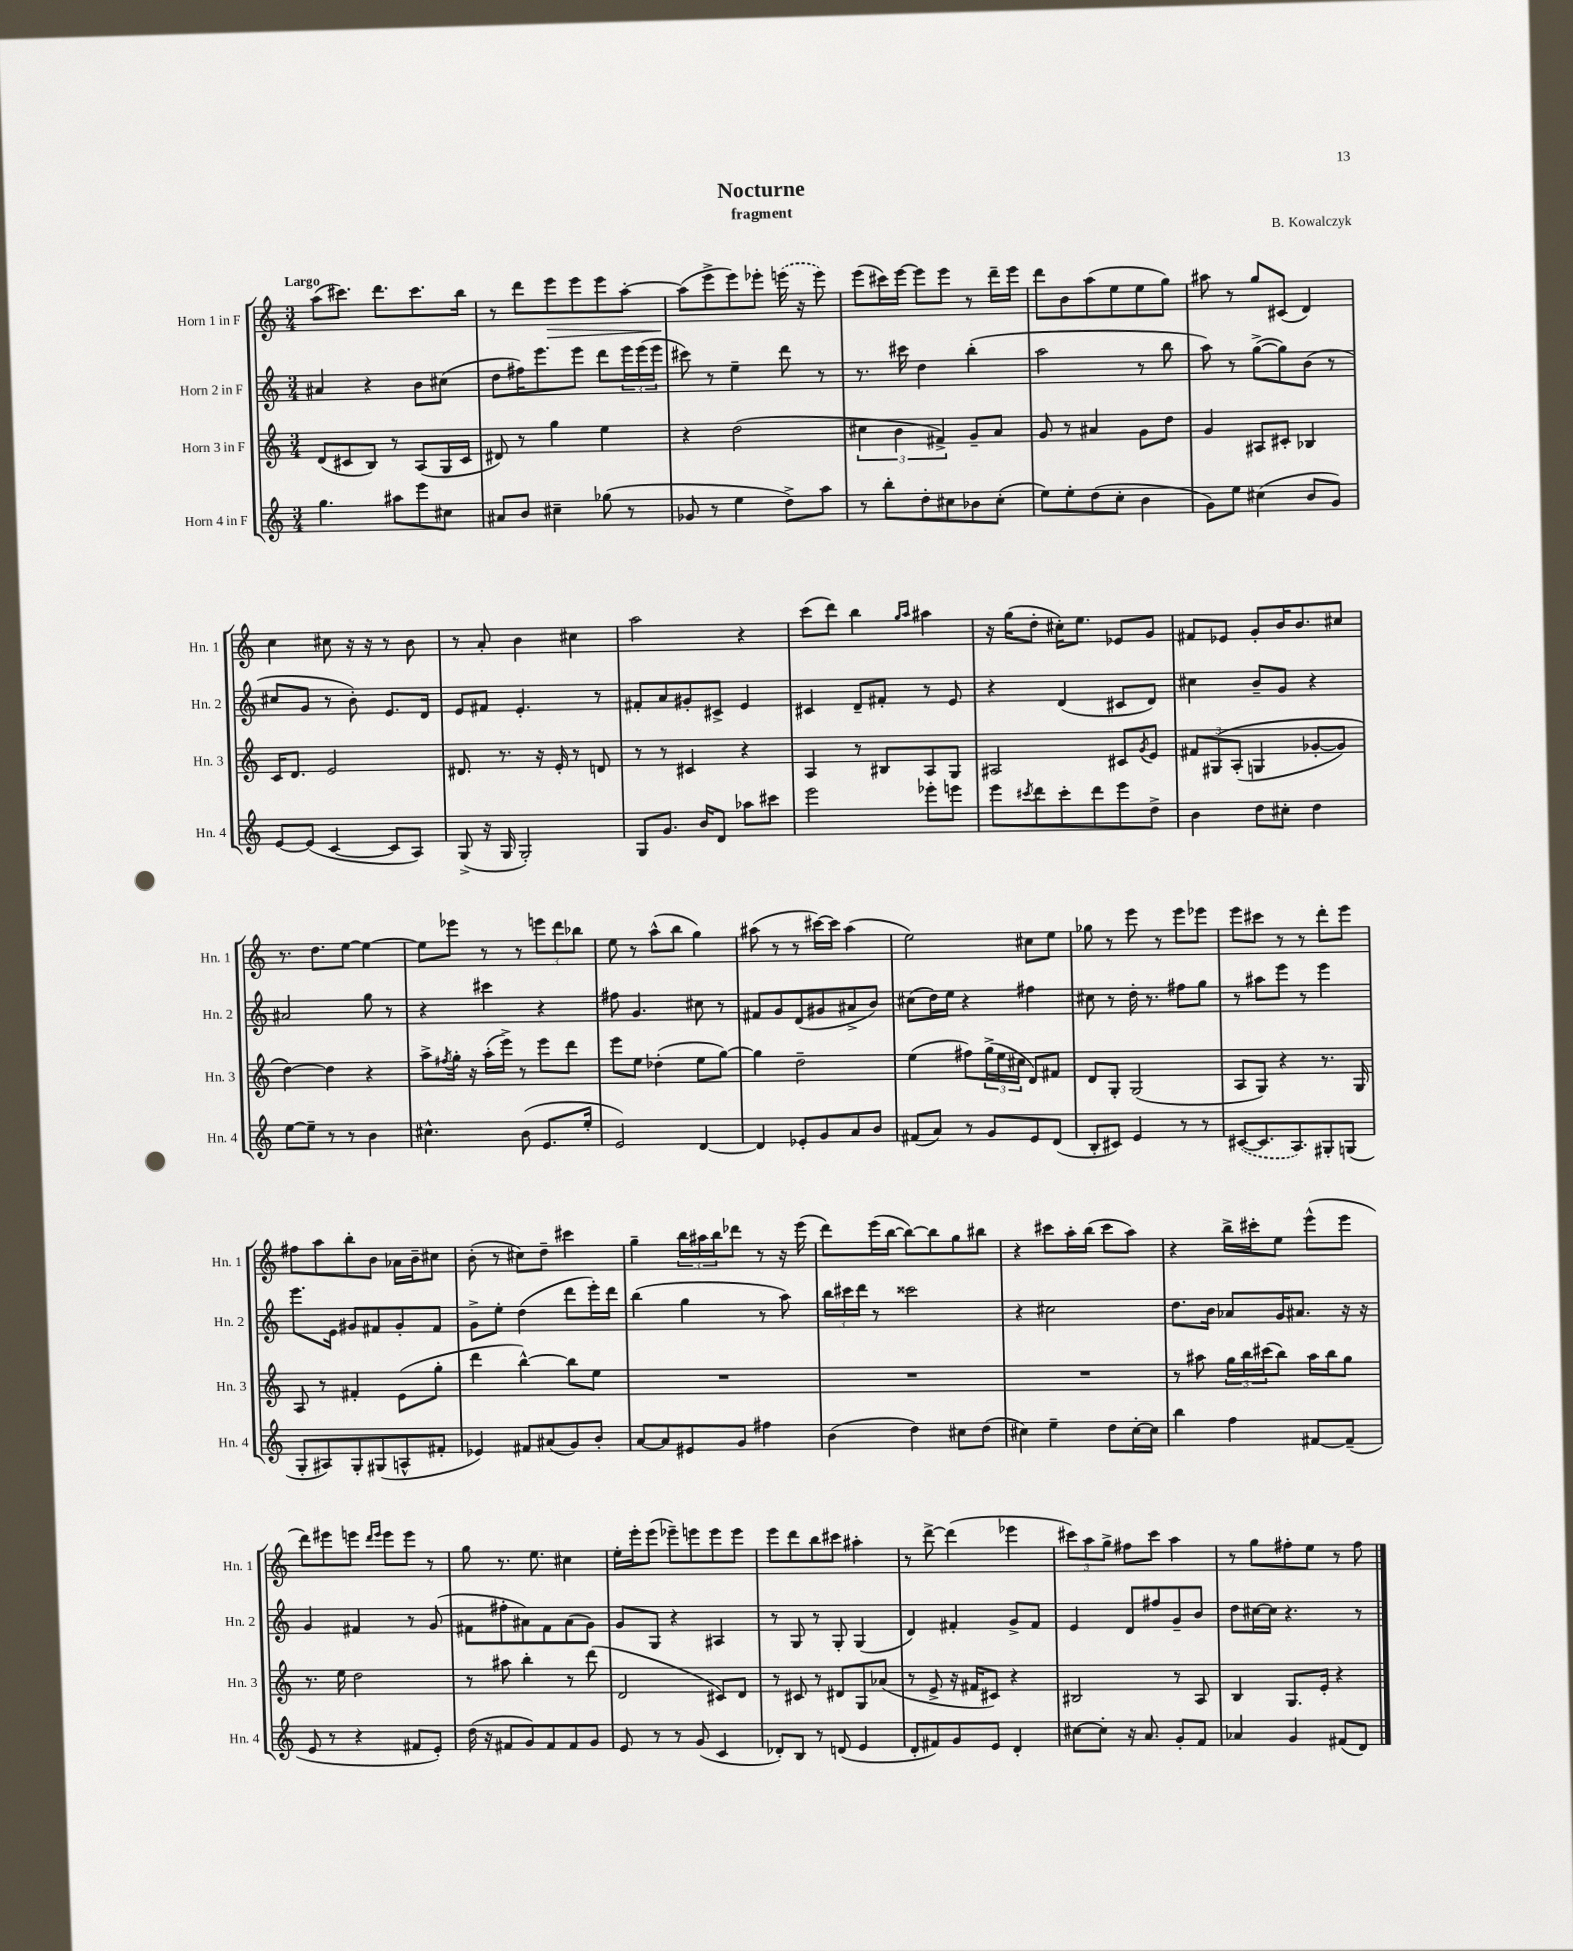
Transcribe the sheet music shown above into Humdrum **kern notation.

**kern	**kern	**kern	**kern	**dynam
*part4	*part3	*part2	*part1	*part1
*staff4	*staff3	*staff2	*staff1	*staff1
*I"Horn 4 in F	*I"Horn 3 in F	*I"Horn 2 in F	*I"Horn 1 in F	*
*I'Hn. 4	*I'Hn. 3	*I'Hn. 2	*I'Hn. 1	*
*clefG2	*clefG2	*clefG2	*clefG2	*
*k[]	*k[]	*k[]	*k[]	*
*M3/4	*M3/4	*M3/4	*M3/4	*
=1	=1	=1	=1	=1
!	!	!	!LO:TX:a:B:t=Largo	!
4.gg\	(8d/L	4a#X/	(8aa\L	.
.	8c#X/	.	8.ccc#X\J)	.
.	8B/J)	4r	.	.
.	.	.	8.ddd\L	.
8aa#X\L	8r	.	.	.
8eee\	(8A/L	8b\L	8.ccc#\	.
8cc#X\J	16G/L	(8cc#X\J	.	.
.	16c#/JJ	.	16bb\Jk	.
=2	=2	=2	=2	=2
8a#X/L	8d#X/)	8dd\L	8r	.
8b/J	8r	16ff#X\K)	8ddd\L	.
.	.	8.eee\	.	.
!	!	!	!	!LO:HP:b
4cc#X~\	4gg\	.	8eee\	>
.	.	8eee\J	8eee\	.
(8gg-X\	4ee\	8ddd\L	8eee\	.
8r	.	24eee\L	[8aa'\J	.
.	.	(24eee\	.	.
.	.	24eee\JJ	.	.
=3	=3	=3	=3	=3
8g-X/	4r	8ccc#X\)	(8aa\L]	.
8r	.	8r	8eee^\	]
4ee\	(2dd\	4ee~\	8eee\)	.
.	.	.	8eee-X'\J	.
8dd^\L)	.	8ddd\	(16eeen\	.
.	.	.	16r	.
8aa\J	.	8r	8eee\)	.
=4	=4	=4	=4	=4
8r	6cc#X\	8.r	(8eee\L	.
8bb'\L	.	.	16ccc#X\L)	.
.	6b\	.	.	.
.	.	16ccc#X\	[16eee\JJ	.
8dd'\	.	4dd\	8eee\L]	.
.	6f#X^/)	.	.	.
8cc#X\	.	.	8eee\J	.
8b-X\	8g~/L	(4bb'\	8r	.
(8cc#'\J	8a/J	.	16ddd~\LL	.
.	.	.	16eee\JJ	.
=5	=5	=5	=5	=5
8ee\L)	8g/	2aa\	8ddd\L	.
8ee'\	8r	.	8b\	.
(8dd\	4a#X/	.	(8aa\	.
8cc'\J	.	.	8ee\	.
4b\	8g\L	8r	8ee\	.
.	8dd\J	8bb\	8gg\J)	.
=6	=6	=6	=6	=6
8g\L)	4g/	8aa\)	8aa#X\	.
8ee\J	.	8r	8r	.
(4cc#X\	8A#X/L	([8gg^\L	8gg/L	.
.	8c#X'/J	8gg\])	(8c#X/J	.
8b/L	4B-X/	(8b\J	4d/)	.
8g/J)	.	8r	.	.
!!LO:LB:g=z
=7	=7	=7	=7	=7
[8e/L	16c/KL	8cc#X/L	4cc\	.
.	8.d/J	.	.	.
(8e/J]	.	8g/J	.	.
[4c/	2e/	8r	8cc#X\	.
.	.	8b'\)	16r	.
.	.	.	16r	.
8c/L]	.	8.e/L	8r	.
8A/J)	.	.	8b\	.
.	.	16d/Jk	.	.
=8	=8	=8	=8	=8
(8G^/	8.d#X/	8e/L	8r	.
16r	.	8f#X/J	8a'/	.
16G/	8.r	.	.	.
2G'/)	.	4.e'/	4b\	.
.	16r	.	.	.
.	16e'/	.	.	.
.	8r	.	4cc#X\	.
.	8dn/	8r	.	.
=9	=9	=9	=9	=9
8G/L	8r	8f#X'/L	2aa\	.
8.g/J	8r	8a/	.	.
.	4c#X/	8g#X'/	.	.
16b/KL	.	.	.	.
8d/J	.	8c#X^/J	.	.
8aa-X\L	4r	4e/	4r	.
8ccc#X\J	.	.	.	.
=10	=10	=10	=10	=10
2eee\	4A/	4c#X/	(8ccc\L	.
.	.	.	8ddd\J)	.
.	8r	8d~/L	4bb\	.
.	8B#X/L	8f#X'/J	.	.
.	.	.	16qqgg/LL	.
.	.	.	16qqaa/JJ	.
8eee-X'\L	8A/	8r	4aa#X\	.
8eeen\J	8G/J	8e/	.	.
=11	=11	=11	=11	=11
8eee\L	2A#X/	4r	16r	.
.	.	.	(16gg\KL	.
8qccc#X/	.	.	.	.
8ddd\	.	.	8dd'\J	.
8ccc#'\	.	(4d/	16cc#X'\KL)	.
.	.	.	8.ee\J	.
8ddd\	.	.	.	.
8eee\	8c#X/L	8c#X/L	8e-X/L	.
.	8qg/	.	.	.
8dd^\J	8e/J	8d/J)	8g/J	.
=12	=12	=12	=12	=12
4b\	12f#X/L	4cc#X\	8f#X/L	.
.	(12G#X/	.	.	.
.	.	.	8e-X/J	.
.	(12A'/J	.	.	.
8dd\L	4Gn/	8b~/L	8g'/L	.
8cc#X'\J	.	8g/J	16b/K	.
.	.	.	8.b/	.
4dd\	[8g-X'/L	4r	.	.
.	8g-/J])	.	8cc#X/J	.
!!LO:LB:g=z
=13	=13	=13	=13	=13
[8ee\L	[4dd\)	2a#X/	8.r	.
8ee~\J]	.	.	.	.
.	.	.	8.dd\L	.
8r	4dd\]	.	.	.
8r	.	.	[8ee\J	.
4b\	4r	8gg\	4ee\_	.
.	.	8r	.	.
=14	=14	=14	=14	=14
4.cc#X^^\	8aa^\L	4r	8ee\L]	.
.	8qff#X/	.	.	.
.	16gg'\Jk	.	8eee-X\J	.
.	16r	.	.	.
.	(16aa'\LL	4ccc#X\	8r	.
.	16eee^\JJ)	.	.	.
(8b\	8r	.	8r	.
8.e/L	8eee\L	4r	12eeen\L	.
.	.	.	12ddd\	.
.	8ddd\J	.	.	.
.	.	.	12bb-X\J	.
16ee'/Jk	.	.	.	.
=15	=15	=15	=15	=15
2e/)	8eee\L	8ff#X\	8ee\	.
.	8ee\J	4.g/	8r	.
.	(4dd-X'\	.	(8aa^^\L	.
.	.	.	8bb\J	.
[4d/	8ee\L	8cc#X\	4gg\)	.
.	[8gg\J)	8r	.	.
=16	=16	=16	=16	=16
4d/]	4gg\]	8f#X/L	(8aa#X\	.
.	.	8g/	8r	.
8e-X'/L	2dd~\	(8d/	8r	.
8g/	.	8g#X/	[16ccc#X\LL)	.
.	.	.	16ccc#\JJ]	.
8a/	.	8a#X^/	(4aa#\	.
8b/J	.	8b/J)	.	.
=17	=17	=17	=17	=17
(8f#X/L	(4ee\	(8cc#X\L	2ee\)	.
8a/J)	.	16dd\L)	.	.
.	.	16ee\JJ	.	.
8r	8ff#X\L)	4r	.	.
8g/L	(24gg^\L	.	.	.
.	24ee\	.	.	.
.	24cc#X\JJ	.	.	.
8e/	8d/L)	4ff#X\	8cc#X\L	.
(8d/J	8f#X/J	.	8ee\J	.
=18	=18	=18	=18	=18
8B'/L	8d/L	8cc#X\	8gg-X\	.
8c#X/J)	8G'/J	8r	8r	.
4e/	(2G/	16dd'\	8eee\	.
.	.	8.r	.	.
.	.	.	8r	.
8r	.	8ff#X\L	8eee\L	.
8r	.	8gg\J	8eee-X\J	.
=19	=19	=19	=19	=19
([8c#X/L	8A/L	8r	8eee\L	.
8.c#/]	8G/J)	8aa#X\L	8ccc#X\J	.
.	4r	8eee\J	8r	.
8.A/)	.	.	.	.
.	.	8r	8r	.
8G#X'/	8.r	4eee\	8ddd'\L	.
(8Gn/J	.	.	8eee\J	.
.	16G/	.	.	.
!!LO:LB:g=z
=20	=20	=20	=20	=20
8G'/L	8A/	8.eee\L	8ff#X\L	.
8A#X/)	8r	.	8aa\	.
.	.	16e\Jk	.	.
8G'/	4f#X'/	8g#X/L	8bb'\	.
(8G#X/	.	8f#X/	8b\J	.
8An^^/	(8e\L	8g#'/	16a-X\LL	.
.	.	.	16b~\J	.
8f#X'/J	8gg'\J	8f#/J	8cc#X\J	.
=21	=21	=21	=21	=21
4e-X/)	4ddd\	8g^\L	(8b'\	.
.	.	8ee'\J	8r	.
8f#X/L	[4bb^^\)	(4dd\	8cc#X\L)	.
(8a#X/	.	.	8dd~\J	.
8g/)	8bb\L]	8ddd\L	4ccc#X\	.
8b'/J	8ee\J	16eee'\L)	.	.
.	.	16ddd\JJ	.	.
=22	=22	=22	=22	=22
[8a/L	2.r	(4bb\	4gg~\	.
8a/]	.	.	.	.
8e#X/	.	4gg\	24bb\LL	.
.	.	.	24aa#X\	.
.	.	.	24bb\J	.
8g/J	.	.	8ddd-X\J	.
4ff#X\	.	8r	8r	.
.	.	8aa\)	16r	.
.	.	.	(16eee\	.
=23	=23	=23	=23	=23
(4b\	2.r	24bb\LL	8ddd\L)	.
.	.	24ccc#X\	.	.
.	.	24ddd\JJ	.	.
.	.	8r	(16eee\L	.
.	.	.	[16bb\JJ	.
4dd\)	.	2ccc##X\	8bb\L_)	.
.	.	.	8bb\]	.
8cc#X\L	.	.	8gg\	.
(8dd\J	.	.	8bb#X\J	.
=24	=24	=24	=24	=24
4cc#X\)	2.r	4r	4r	.
4ee~\	.	2cc#X\	8ccc#X\L	.
.	.	.	16aa'\L	.
.	.	.	(16bb\JJ	.
8dd\L	.	.	8ccc#\L	.
[16cc#'\L	.	.	8aa\J)	.
16cc#\JJ]	.	.	.	.
=25	=25	=25	=25	=25
4bb\	8r	8.dd\L	4r	.
.	8aa#X\	.	.	.
.	.	16b\Jk	.	.
4ff\	24gg\LL	8a-X/L	16bb^\LL	.
.	24bb\	.	.	.
.	.	.	16ccc#X'\J	.
.	(24ccc#X\J	.	.	.
.	8bb\J)	16g/K	8ee\J	.
.	.	8.a#X/J	.	.
[8f#X/L	16aa#\LL	.	(8eee^^\L	.
.	16bb\J	.	.	.
(8f#~/J]	8gg\J	16r	8eee\J	.
.	.	16r	.	.
!!LO:LB:g=z
=26	=26	=26	=26	=26
8e/	8.r	4g/	8ddd\L)	.
8r	.	.	8eee#X\	.
.	16ee\	.	.	.
4r	2dd\	4f#X/	8eeen\J	.
.	.	.	16qqddd/LL	.
.	.	.	16qqeee/JJ	.
.	.	.	8eee\L	.
8f#X/L	.	8r	8eee\J	.
8e'/J)	.	(8g/	8r	.
=27	=27	=27	=27	=27
(16dd\	8r	8f#X\L	8gg\	.
16r	.	.	.	.
8f#X/L	8aa#X\	8ff#X'\	8.r	.
8g/)	4bb'\	8a#X\)	.	.
.	.	.	8.ee\	.
8f#/	.	8f#\	.	.
8f#/	8r	(8a#\	4cc#X\	.
8g/J	(8ddd\	8g\J)	.	.
=28	=28	=28	=28	=28
8e/	2d/	8g/L	16ee'\LL	.
.	.	.	16eee'\J	.
8r	.	8G/J	(8eee\J	.
8r	.	4r	8eee-X~\L)	.
(8g/	.	.	8eeen\	.
4c/	8c#X/L)	4A#X/	8eee\	.
.	8d/J	.	8eee\J	.
=29	=29	=29	=29	=29
8d-X'/L)	8r	8r	8eee\L	.
8B/J	8c#X/	8G/	8ddd\	.
8r	8r	8r	8bb\	.
(8dn/	8d#X/L	8G'/	8ccc#X\J	.
4e/	8G/	(4G/	4aa#X'\	.
.	(8a-X/J	.	.	.
=30	=30	=30	=30	=30
8d'/L	8r	4d/)	8r	.
8f#X/)	8e^/	.	[8ddd^\	.
8g/	16r	4f#X'/	(4ddd\]	.
.	16f#X/KL	.	.	.
8e/J	8c#X/J)	.	.	.
4d'/	4r	8g^/L	4eee-X\	.
.	.	8f#/J	.	.
=31	=31	=31	=31	=31
[8cc#X\L	2B#X/	4e/	12ccc#X\L)	.
.	.	.	12aa\	.
8cc#'\J]	.	.	.	.
.	.	.	12gg^\J	.
16r	.	8d/L	8ff#X\L	.
8.a/	.	.	.	.
.	.	8ff#X/	8ccc#\J	.
8g'/L	8r	8g~/	4aa\	.
8f/J	8A/	8b/J	.	.
=32	=32	=32	=32	=32
4a-X/	4B/	8dd\L	8r	.
.	.	[16cc#X\L	8gg\L	.
.	.	16cc#\JJ]	.	.
4g/	8.G/L	4.r	8ff#X'\	.
.	.	.	8ee\J	.
.	16e'/Jk	.	.	.
(8f#X/L	4r	.	8r	.
8d/J)	.	8r	8ff#\	.
==	==	==	==	==
*-	*-	*-	*-	*-
